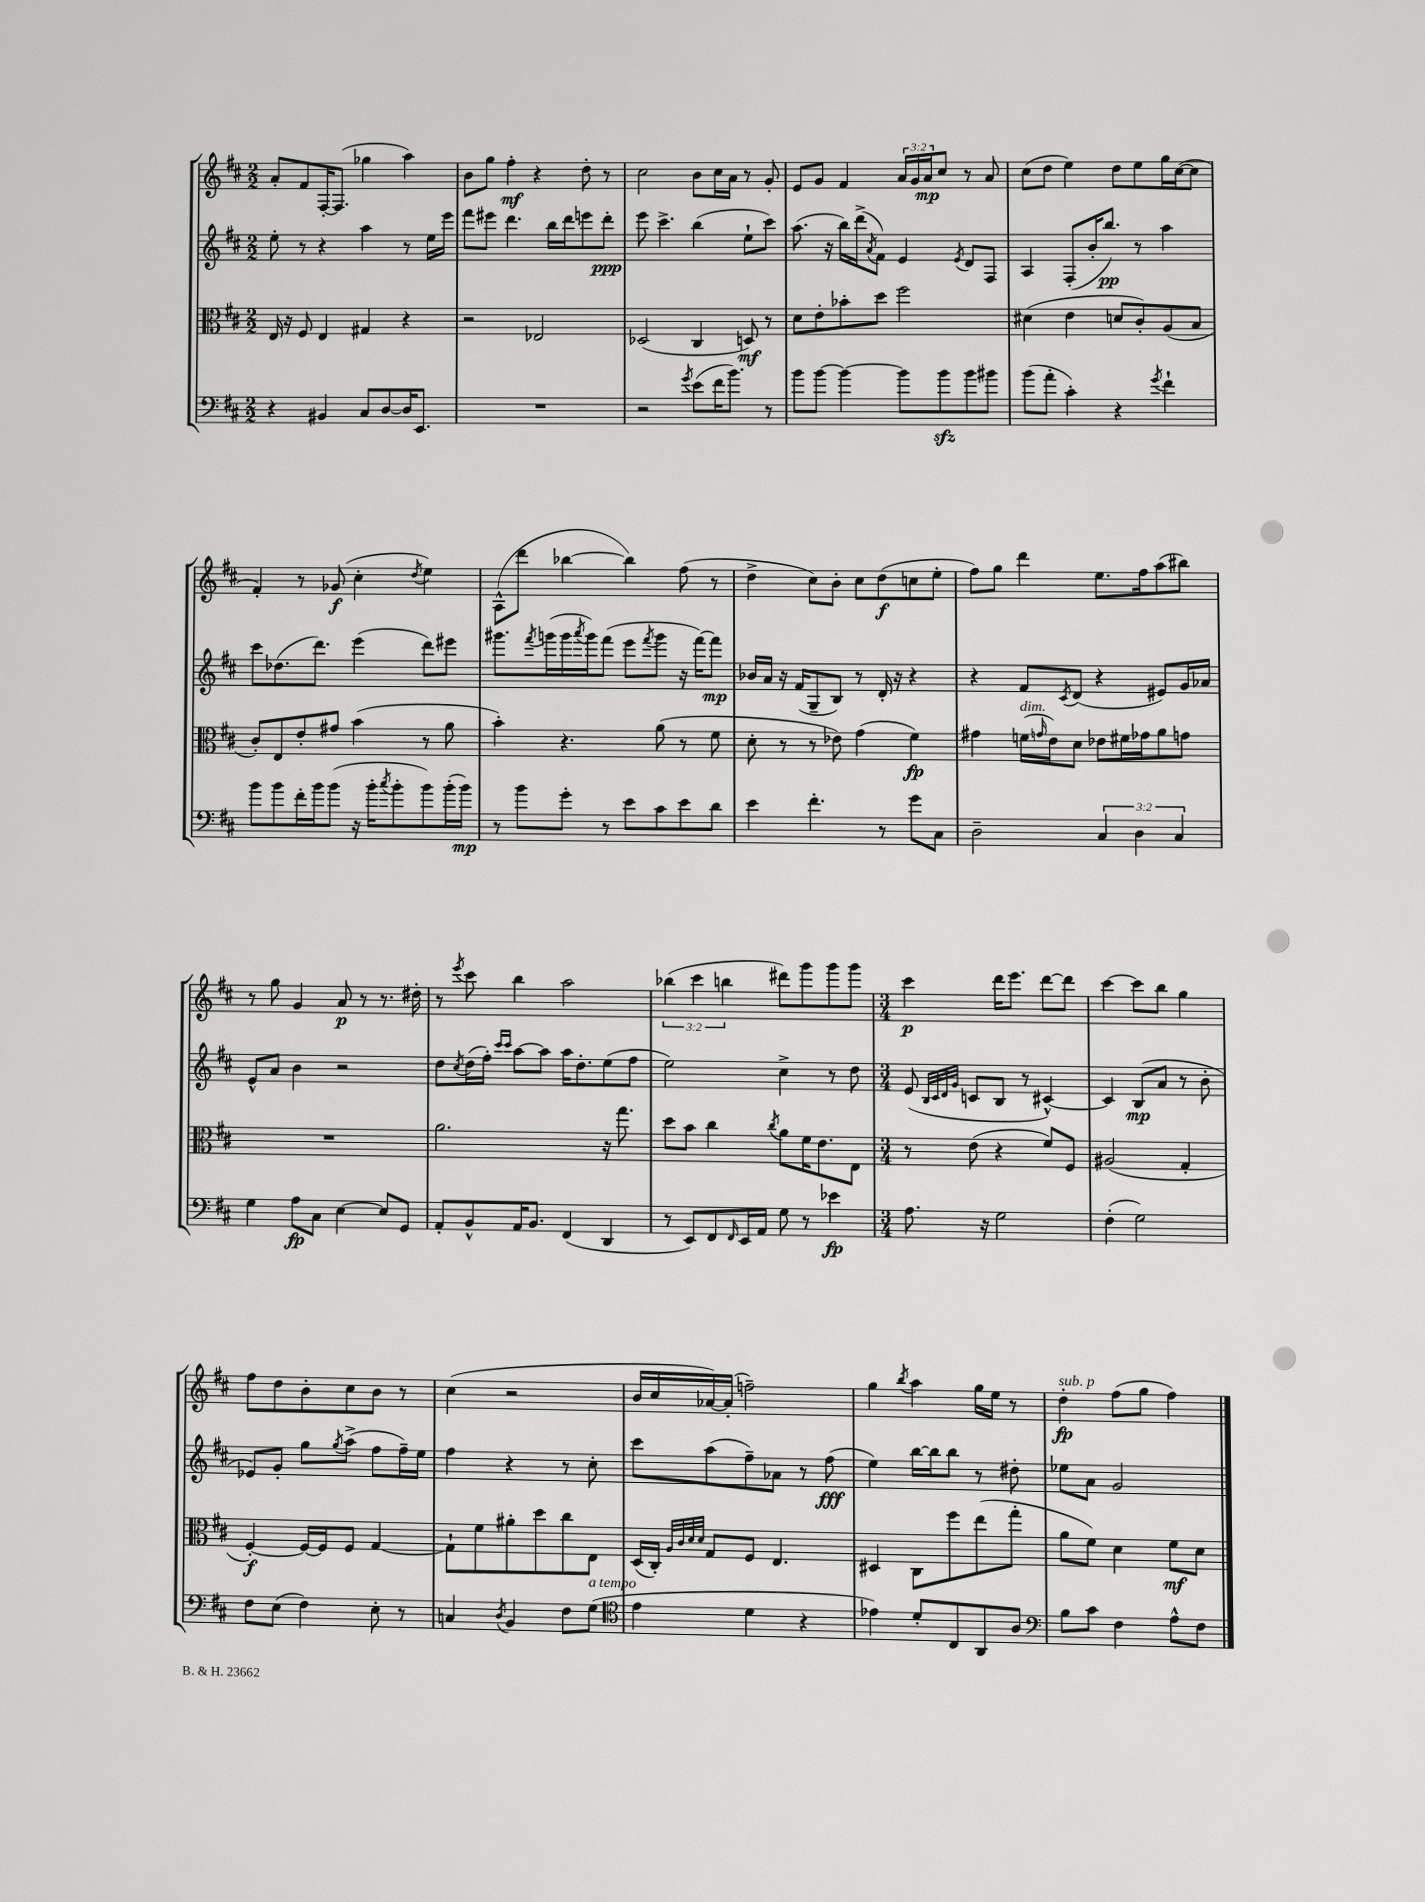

**kern	**kern	**kern	**kern
*staff4	*staff3	*staff2	*staff1
*clefF4	*clefC3	*clefG2	*clefG2
*k[f#c#]	*k[f#c#]	*k[f#c#]	*k[f#c#]
*M2/2	*M2/2	*M2/2	*M2/2
4r	16E	8ee'	8a'
.	16r	.	.
.	8F#	8r	8f#
4BB#	4E	4r	[16F#'
.	.	.	(8.F#]
8C#	4G#	4aa	4gg-
[8D	.	.	.
16D]	4r	8r	4aa)
8.EE	.	.	.
.	.	16ee	.
.	.	16eee	.
=	=	=	=
1r	2r	8fff#	8b
.	.	8eee#	8gg
.	.	4.ddd	4ff#'
.	2E-	.	4r
.	.	16bb	.
.	.	16ddd	.
.	.	8eee	8dd'
.	.	8ddd'	8r
=	=	=	=
2r	(2D-	8eee	2cc#
.	.	4.ccc#^	.
8qg	.	.	.
(8e	4C#	(4bb	8b
16f#	.	.	16cc#
8.b)	.	.	16a
.	8D)	8ee`	8r
8r	8r	8ccc#)	8g'
=	=	=	=
8b	8d	(8.aa	8e
[8b	8e'	.	8g
.	.	16r	.
4b_	8b-'	16bb)	4f#
.	.	(16ddd^	.
.	.	8qa	.
.	8dd	8f#)	.
8b]	2ff#	4e	24a
.	.	.	24g
.	.	.	24a
8b	.	.	8cc#
.	.	8qe	.
8b	.	8d	8r
8b#	.	8F#	8a
=	=	=	=
(8b	(4d#	4A	(8cc#
8a'	.	.	8dd
4c#')	4e	(8F#'	4ee)
.	.	16b'	.
.	.	8.bb)	.
4r	8d	.	8dd
.	8c#')	8r	8ee
8qg	.	.	.
4f#`	(8A	4aa	16gg
.	.	.	([16cc#
.	8B	.	8cc#]
=	=	=	=
8b	8c#')	8ccc#	4f#')
8b	8E	(8.dd-	.
16f#'	8e'	.	8r
16b	.	8.ddd)	.
(8b	8g#	.	(8g-
16r	(4b	(4eee	4cc#'
16b'	.	.	.
8qcc#	.	.	.
8b'	.	.	.
.	.	.	8qdd
8b)	8r	8ddd)	4ee)
(16b'	8a	8eee#	.
16b)	.	.	.
=	=	=	=
8r	4b')	8.ggg#	(8A^^
8b	.	.	8ddd
.	.	8qfff#	.
.	.	(16ggg	.
8g'	4.r	16ggg	[4bb-
.	.	8qaaa	.
.	.	16ggg)	.
8r	.	(8fff#	.
8e	.	8eee	4bb-])
.	.	8qfff#	.
8c#	(8a	8ggg	.
8e	8r	16r	(8ff#
.	.	[16fff#)	.
8d	8f#	8fff#]	8r
=	=	=	=
4e	8d'	16b-	4dd^
.	.	16a	.
.	8r	16r	.
.	.	(16f#	.
4.f#'	8r	8G~	8cc#)
.	8e-)	8B)	8b'
.	(4g	8r	8cc#
8r	.	16d'	(8dd
.	.	16r	.
8g	4f#)	4r	8cc
8C#	.	.	8ee'
=	=	=	=
2D~	4g#	4r	8ff#)
.	.	.	8gg
.	(16f	8f#	4ddd
.	16qqg	.	.
.	16e)	.	.
.	.	8qc#	.
.	8d	(8d	.
6C#	8e-	4r	8.ee
.	16f#	.	.
6D	.	.	.
.	16g-	.	16ff#
.	8a	8e#)	(8aa
6C#	.	.	.
.	8g	16g	8bb#)
.	.	16a-	.
=	=	=	=
4G	1r	8e^^	8r
.	.	8a	8gg
8A	.	4b	4g
8C#	.	.	.
[4E	.	2r	8a
.	.	.	8r
8E]	.	.	8.r
8GG	.	.	.
.	.	.	16dd#'
=	=	=	=
8AA'	2.a	8dd	8r
.	.	8qcc#	8qeee
8BB^^	.	(16dd	8ccc#
.	.	16ff#')	.
.	.	16qqccc#	.
.	.	16qqccc#	.
16AA	.	[8aa	4bb
8.BB	.	.	.
.	.	8aa]	.
(4FF#	.	16aa	2aa
.	.	8.dd'	.
4DD	16r	(8ee	.
.	8.gg	.	.
.	.	8ff#	.
=	=	=	=
8r	8dd	2ee)	(6bb-
8EE)	8b	.	.
.	.	.	6ccc#
8FF#	4cc#	.	.
.	.	.	6bb
16qqFF#	.	.	.
16EE	.	.	.
16AA	.	.	.
.	8qcc#	.	.
8G	8a	4cc#^	8ddd#)
8r	16f#	.	8ggg
.	8.e	.	.
4e-	.	8r	8ggg
.	8E	8dd	8ggg
=	=	=	=
*M3/4	*M3/4	*M3/4	*M3/4
8.A	8r	(8e	4ccc#
.	.	32qqB	.
.	.	32qqc#	.
.	.	32qqd	.
.	.	32qqg	.
.	(8e	8c	.
16r	.	.	.
2G	4r	8B	16ddd
.	.	.	8.eee
.	.	8r	.
.	8f#)	[4c#^^)	[8ddd
.	8F#	.	8ddd]
=	=	=	=
(4F#'	(2A#	4c#]	[4ccc#
2G)	.	(8B	8ccc#]
.	.	8a	8bb
.	4G'	8r	4gg
.	.	8b'	.
=	=	=	=
8F#	[4F#')	8e-)	8ff#
(8E	.	8g'	8dd
4F#)	16F#_	8gg	8b'
.	16F#]	.	.
.	.	8qgg	.
.	8F#	(8aa^	8cc#
8E'	[4G	8ff#	8b
8r	.	16ff#~)	8r
.	.	16ee	.
=	=	=	=
4C	8G`]	4ff#	(4cc#
.	8f#	.	.
8qD	.	.	.
4BB	8a#'	4r	2r
.	8dd	.	.
8F#	8cc#	8r	.
(8G	8E	8cc#'	.
=	=	=	=
*clefC4	*	*	*
4e	(16D	8ccc#	16b
.	16C#')	.	16cc#
.	32qqA	.	.
.	32qqc#	.	.
.	32qqd	.	.
.	32qqd	.	.
.	8G	(8aa	[16a-)
.	.	.	(16a-']
4d	8F#	8ff#~)	2ff~)
.	4.E	8a-	.
4r	.	8r	.
.	.	(8ff#	.
=	=	=	=
4e-)	4D#	4ee)	4gg
.	.	.	8qbb
8d'	8C#	[16bb	4aa
.	.	16bb]	.
8C#	8ff#	8bb	.
8AA	(8ee	8r	16gg
.	.	.	16ee
8A	8gg'	8dd#'	8r
=	=	=	=
*clefF4	*	*	*
8B	8a	8ee-	4dd'
8c#	8f#)	8a	.
4F#	4d	2g	(8ff#
.	.	.	8gg
8A^^	8f#	.	4ff#)
8F#	8d	.	.
==	==	==	==
*-	*-	*-	*-
